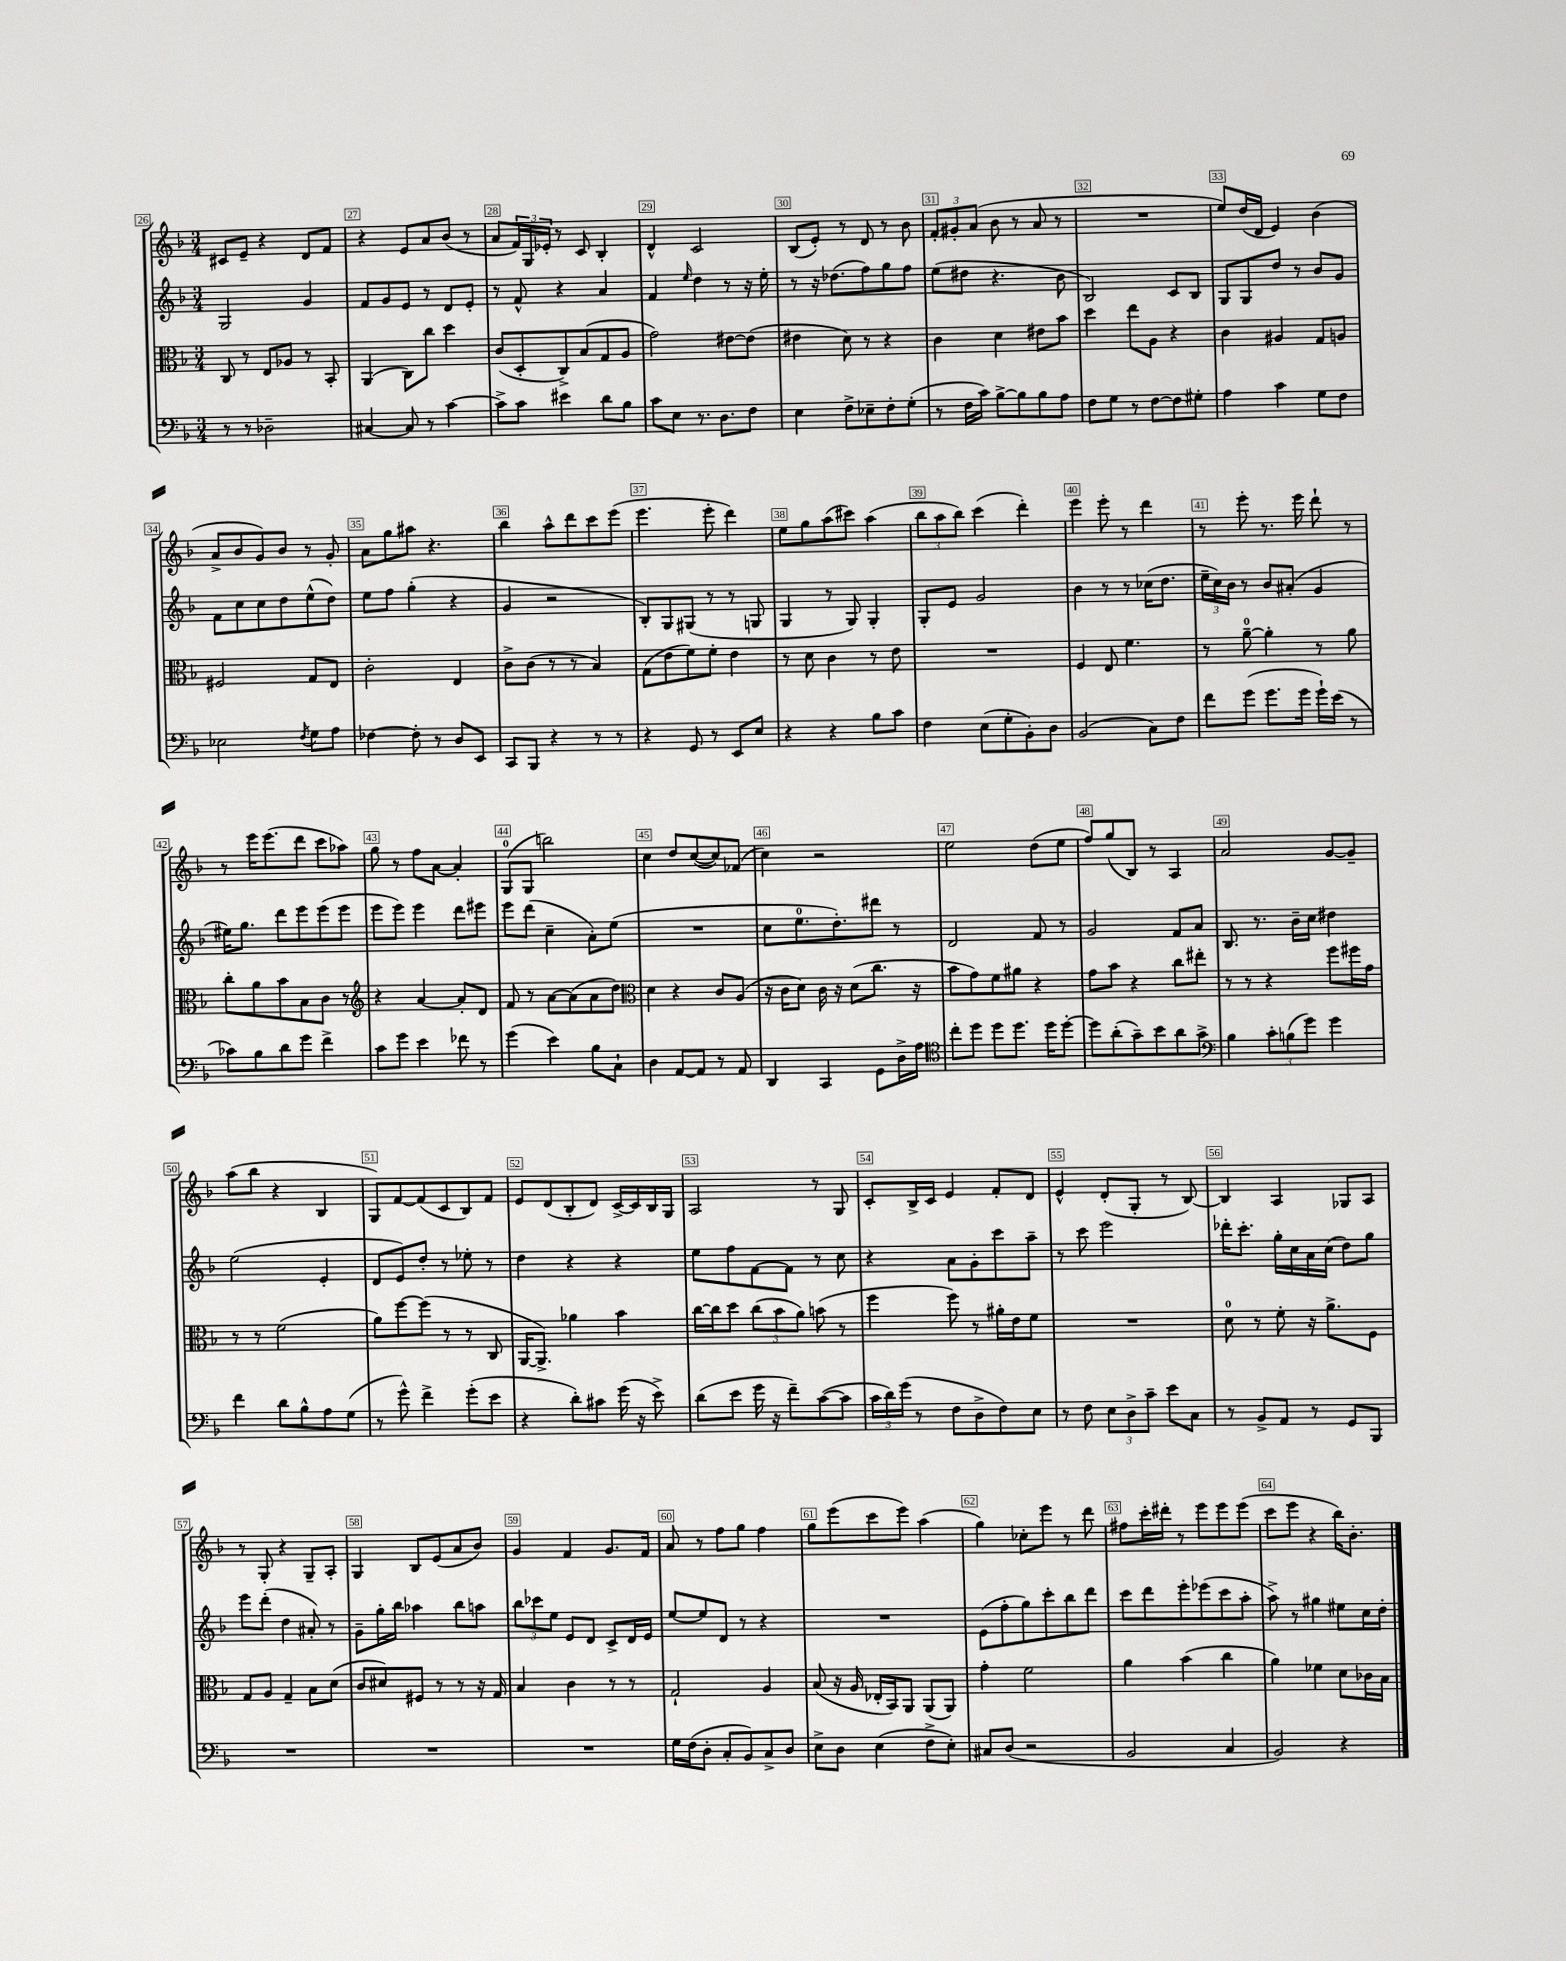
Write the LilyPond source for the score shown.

<<
\new StaffGroup <<
\new Staff = "s0" {
    \clef treble \key f \major \numericTimeSignature \time 3/4
    cis'8 e'8-- r4 d'8 f'8 |
    r4 e'8 a'8 bes'8( r8 |
    a'8 \tuplet 3/2 { f'16) g16 ees'16-. } r8 c'8 bes4-. |
    d'4-^ c'2 |
    bes8( e'8-.) r8 d'8 r8 bes'8 |
    \tuplet 3/2 { f'8-. gis'8-. a'8( } bes'8 r8 a'8 r8 |
    R2. |
    e''8) d''16( d'16 e'4) bes'4( |
    a'8-> bes'8 g'8) bes'8 r8 g'8-. |
    a'8 g''8 ais''8 r4. |
    bes''4 a''8-^ d'''8 c'''8 e'''8( |
    e'''4. e'''8-. d'''4) |
    e''8 g''8 a''8( cis'''8) a''4( |
    \tuplet 3/2 { bes''8 a''8 bes''8) } c'''4( d'''4-.) |
    e'''4 e'''8-. r8 d'''4 |
    r8 e'''8-. r8. e'''16 d'''8-! r8 |
    r8 e'''16 e'''8.( d'''8 c'''8 aes''8) |
    g''8 r8 f''8 a'8~ a'4-. |
    g8-0( g8 b''2) |
    c''4 d''8 c''8~( c''8) fes'8( |
    c''4) r2 |
    e''2 d''8( e''8 |
    f''8) g''8( bes8) r8 a4 |
    a'2 g'8~ g'8-- |
    a''8( bes''8 r4 bes4 |
    g8) f'8~ f'8( c'8 bes8) f'8 |
    e'8 d'8( bes8-. d'8) c'16~-> c'16 bes16 g16 |
    a2 r8 g8 |
    c'8-. bes16-> c'16 e'4 f'8-. d'8 |
    e'4-^ d'8-.( g8-. r8 bes8~) |
    bes4 a4 ges8 a8 |
    r8 g8-. r4 g8-- a8-. |
    g4 bes8 e'8( a'8 bes'8) |
    g'4 f'4 g'8. f'16 |
    a'8 r8 f''8 g''8 f''4 |
    g''8 e'''8( c'''8 e'''8) a''4( |
    g''4) ces''8-. e'''8 r8 d'''8 |
    fis''8 c'''16-. dis'''16-. r8 e'''8 e'''8 e'''8( |
    c'''8 e'''8 r4 bes''16) bes'8.-. \bar "|." |
}
\new Staff = "s1" {
    \clef treble \key f \major \numericTimeSignature \time 3/4
    g2 g'4 |
    f'8 g'8 e'8 r8 d'8 e'8-. |
    r8 f'8-^ r4 a'4 |
    f'4 \grace { e''16 } d''4 r8 r16 e''16-. |
    r8 r16 des''8.( f''8) g''8 f''8 |
    e''8( dis''8 r4. bes'8 |
    bes2) c'8 bes8 |
    g8 g8 d''8 r8 bes'8 g'8 |
    f'8 c''8 c''8 d''8 e''8-^( d''8) |
    e''8 f''8 g''4-.( r4 |
    g'4 r2 |
    bes8-.) g8 gis8( r8 r8 g8 |
    g4 r8 g8) g4-. |
    g8-. e'8 g'2 |
    bes'4 r8 r8 ces''16( d''8. |
    \tuplet 3/2 { e''16-- c''16) bes'16 } r8 bes'8 ais'8-.( g'4 |
    eis''16) g''8. d'''8 e'''8 e'''8( e'''8 |
    e'''8 e'''8) e'''4 d'''8 eis'''8 |
    e'''8 d'''8( c''4-- a'8-.) e''8( |
    R2. |
    c''8 e''8.-0 d''8.-.) dis'''8 r8 |
    d'2 f'8 r8 |
    g'2 f'8 a'8 |
    bes8. r8. bes'16-- c''16 dis''4 |
    e''2( e'4-. |
    d'8 e'8) d''8-. r8 ees''8-. r8 |
    d''4 r4 r4 |
    e''8 f''8 f'8~ f'8 r8 c''8 |
    r4 a'8 g'8-. c'''8 a''8-- |
    r8 c'''8 e'''2 |
    des'''16-. c'''8.-. g''16-. c''16 a'16 c''16( d''8) g''8 |
    e'''8 d'''8-.( d''4 ais'8-.) r8 |
    g'8-- g''16-. bes''16 aes''4 bes''8 a''8 |
    \tuplet 3/2 { bes''8 ces'''8 e''8 } e'8 d'8 c'8-> d'16 e'16 |
    e''8~ e''8 d'8 r8 r4 |
    R2. |
    e'8( f''8-. g''8) c'''8-. bes''8 d'''8 |
    c'''8 d'''8 e'''8-. ees'''8( c'''8 a''8-. |
    a''8->) r8 gis''4 eis''8 c''16 d''16-. \bar "|." |
}
\new Staff = "s2" {
    \clef alto \key f \major \numericTimeSignature \time 3/4
    c8 r8 e8 aes8 r8 bes,8-. |
    a,4( c8) c''8 d''4 |
    c'8( d8-. c8->) bes8( g8 a8 |
    g'2) eis'8~ eis'8( |
    eis'4 d'8) r8 r4 |
    c'4 d'4 eis'8 bes'8 |
    d''4 e''8 a8 r4 |
    c'4 ais4 g8 a8 |
    fis2 g8 e8 |
    c'2-. e4 |
    c'8-> c'8( r8 r8 bes4) |
    g8( e'8 f'8) f'8-. e'4 |
    r8 d'8 c'4 r8 e'8 |
    R2. |
    f4 e8 f'4. |
    r8 a'8-0~-- a'4-. r8 a'8 |
    c''8-. a'8 bes'8 bes8 c'8 r8 |
    \clef treble r4 a'4~ a'8-. d'8 |
    f'8 r8 a'8~ a'8( a'8 d''8) |
    \clef alto d'4 r4 c'8 a8( |
    r16 c'16 d'8) c'16 r16 d'8( c''8. r16 |
    bes'8 g'8) f'8 ais'8 r4 |
    g'8 bes'8 r4 c''8 eis''8-. |
    r8 r8 r4 f''8 fis''16 g'16 |
    r8 r8 f'2( |
    a'8) f''8~ f''8( r8 r8 c8 |
    a,16~ a,8.->) aes'4 bes'4 |
    c''16~ c''16 d''8 \tuplet 3/2 { c''8( bes'8 a'8) } b'8( r8 |
    f''4 f''8) r8 ais'16-. e'16 f'8 |
    R2. |
    d'8-0 r8 f'8-. r16 a'8.-> f8 |
    g8 a8 g4-- bes8 d'8( |
    c'8 dis'8) fis8 r8 r8 r16 g16 |
    bes4 c'4 r8 r8 |
    g2-! a4 |
    bes8( r16 a16 ees16-. bes,16) a,8 a,8( a,8) |
    g'4-. f'2 |
    a'4 bes'4( c''4 |
    a'4) fes'4 d'8 ces'16 bes16 \bar "|." |
}
\new Staff = "s3" {
    \clef bass \key f \major \numericTimeSignature \time 3/4
    r8 r8 des2-- |
    cis4~ cis8 r8 c'4~ |
    c'8-> c'8 eis'4 d'8 bes8 |
    c'8 e8 r8. d8. f8 |
    e4 f8-> ees8-- f8-. g8-.( |
    r8 f16 c'16) bes8~-> bes8 bes8 a8 |
    f8 g8 r8 f8~ f8 gis8-. |
    a4 c'4 g8 f8 |
    ees2 \acciaccatura { f8 } g8 a8 |
    fes4~ fes8-. r8 d8 e,8 |
    c,8 bes,,8 r4 r8 r8 |
    r4 g,8 r8 e,8 e8 |
    r4 r4 bes8 c'8 |
    f4 e8( g8-. bes,8-.) d8 |
    bes,2( c8) f8 |
    f'8 g'8( g'8. g'16 g'16-!) e'16( r8 |
    ces'8) bes8 d'8 g'8 f'4-> |
    c'8 g'8 e'4 fes'8 r8 |
    g'4( e'4) bes8 c8-! |
    d4 a,8~ a,8 r8 a,8 |
    d,4 c,4 g,8 d16-> a16 |
    \clef tenor c''8-. d''8 d''8 d''8. d''16 d''8~-. |
    d''8 a'8-.( g'8--) bes'8 a'8 g'8-> |
    \clef bass bes4 \tuplet 3/2 { c'8-. b8( g'8) } g'4 |
    f'4 d'8 bes8-^ a8 g8( |
    r8 g'8-^) f'4-> g'8-.( e'8 |
    r4 d'8-.) cis'8 g'16( r16 e'8->) |
    d'8( e'8 g'16 r16 f'8--) c'8~( c'8 |
    \tuplet 3/2 { c'16 d'16) g'16( } r8 f8 d8-> f8) e8 |
    r8 f8 \tuplet 3/2 { e8 d8-> c'8-- } e'8 c8 |
    r8 bes,8-> a,8 r8 g,8 bes,,8 |
    R2. |
    R2. |
    R2. |
    g16 f16( d8-. c8-. bes,8) c8-> d8 |
    e8-> d8 e4( f8-> e8-.) |
    cis8 d8( r2 |
    bes,2 c4 |
    bes,2) r4 \bar "|." |
}
>>
>>
\layout { \context { \Score currentBarNumber = #26 \override BarNumber.break-visibility = ##(#f #t #t) barNumberVisibility = #all-bar-numbers-visible \override BarNumber.stencil = #(make-stencil-boxer 0.1 0.3 ly:text-interface::print) } }
